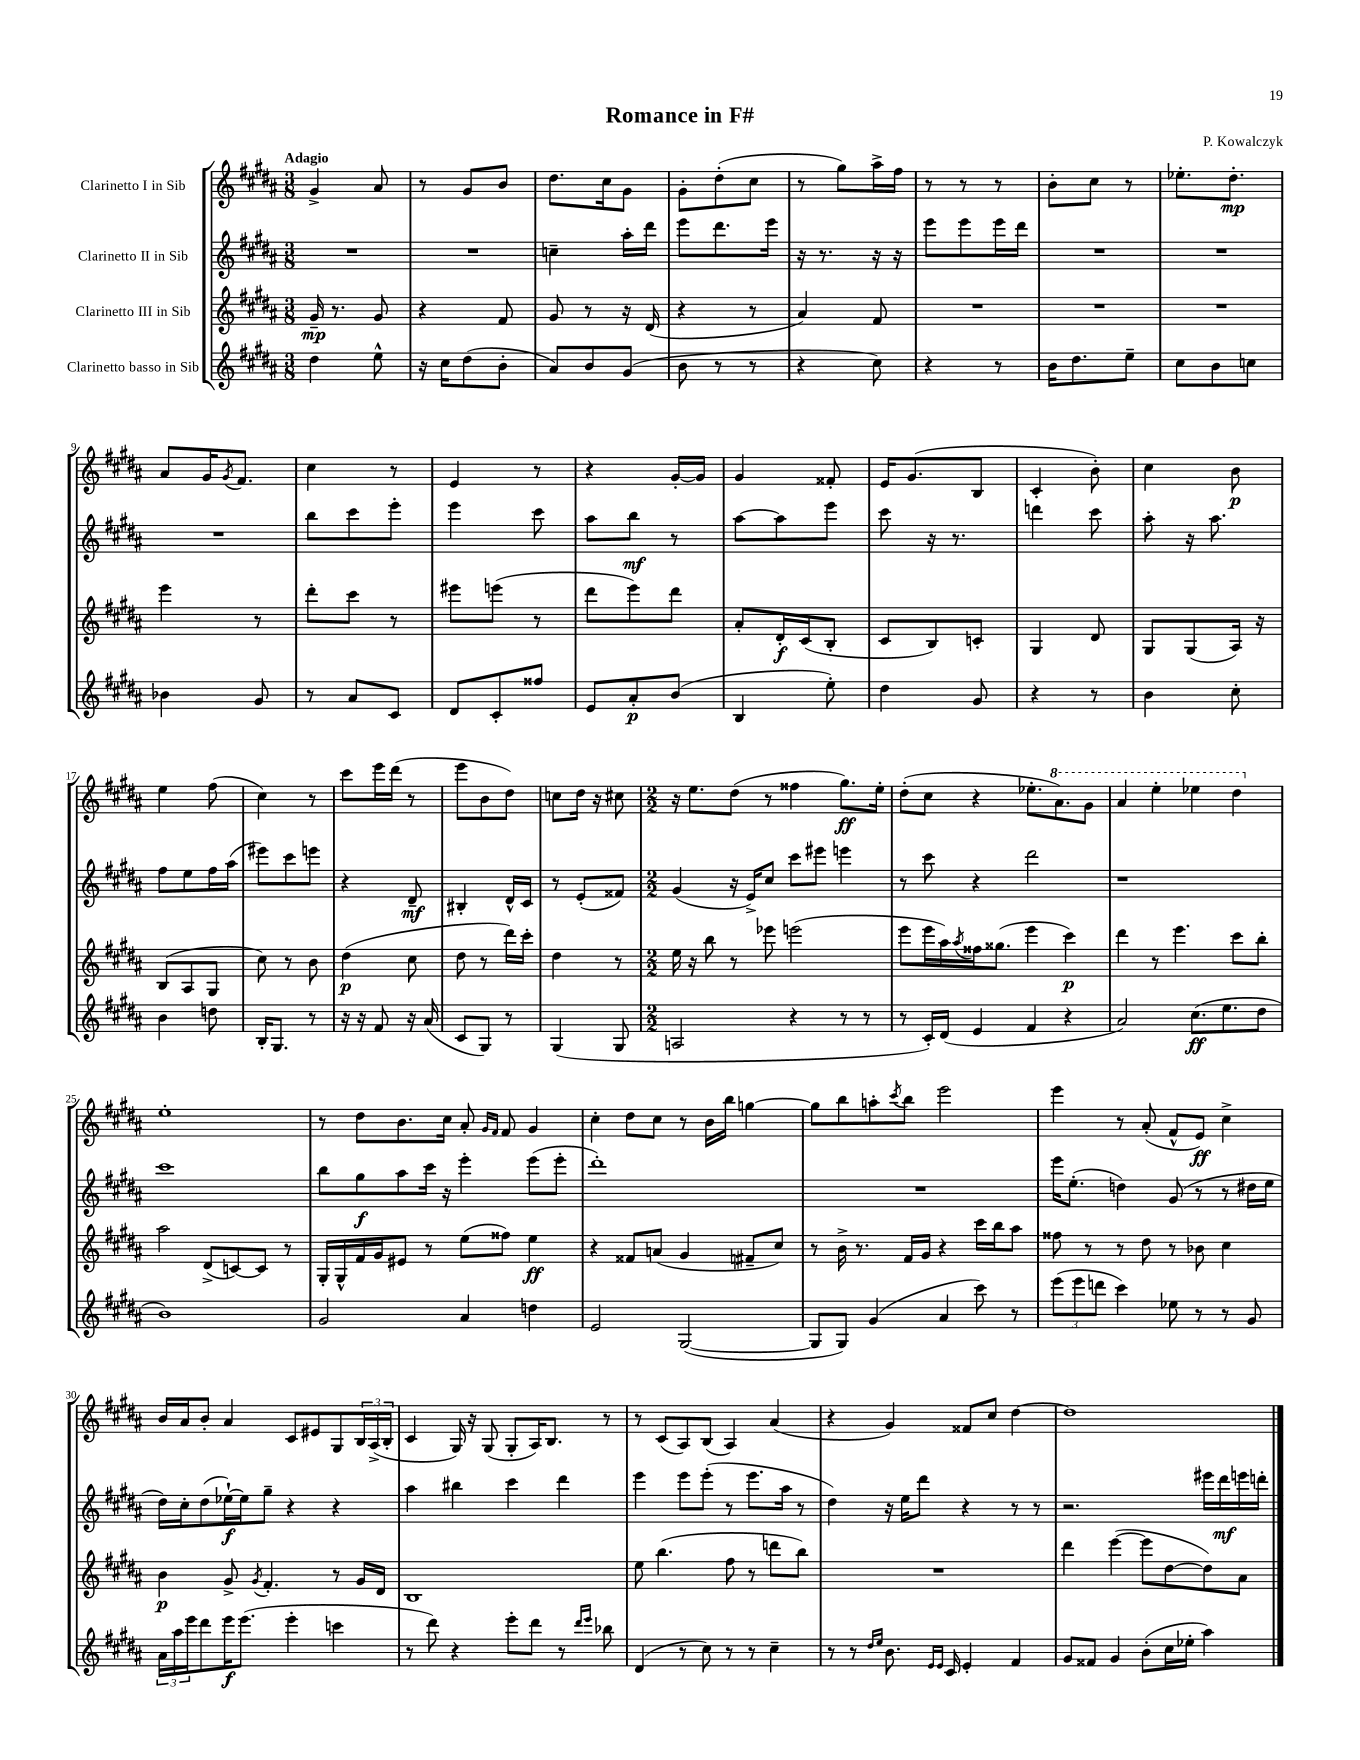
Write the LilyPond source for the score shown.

\header { title = "Romance in F#" composer = "P. Kowalczyk" }
<<
\new StaffGroup <<
\new Staff = "s0" \with { instrumentName = "Clarinetto I in Sib" } {
    \clef treble \key b \major \numericTimeSignature \time 3/8 \tempo "Adagio"
    gis'4-> ais'8 |
    r8 gis'8 b'8 |
    dis''8. cis''16 gis'8 |
    gis'8-. dis''8-.( cis''8 |
    r8 gis''8) ais''16-> fis''16 |
    r8 r8 r8 |
    b'8-. cis''8 r8 |
    ees''8.-. dis''8.-.\mp |
    ais'8 gis'16 \acciaccatura { gis'8 } fis'8. |
    cis''4 r8 |
    e'4 r8 |
    r4 gis'16~-. gis'16 |
    gis'4 fisis'8-. |
    e'16 gis'8.( b8 |
    cis'4-. b'8-.) |
    cis''4 b'8\p |
    e''4 fis''8( |
    cis''4) r8 |
    cis'''8 e'''16 dis'''16( r8 |
    e'''8 b'8 dis''8) |
    c''8 dis''16 r16 cis''8 |
    \numericTimeSignature \time 2/2 r16 e''8. dis''8( r8 fisis''4 gis''8.\ff) e''16-. |
    dis''8-.( cis''8 r4 ees''8.-. \ottava #1 ais''8.) gis''8 |
    ais''4 e'''4-. ees'''4 dis'''4 \ottava #0 |
    e''1-. |
    r8 dis''8 b'8. cis''16 ais'8-. \grace { gis'16 fis'16 } fis'8 gis'4 |
    cis''4-. dis''8 cis''8 r8 b'16 b''16 g''4~ |
    g''8 b''8 a''8-. \acciaccatura { cis'''8 } b''8 e'''2 |
    e'''4 r8 ais'8-.( fis'8-^ e'8\ff) cis''4-> |
    b'16 ais'16 b'8-. ais'4 cis'8 eis'8 gis8 \tuplet 3/2 { b16 ais16->( b16-. } |
    cis'4 gis16) r16 gis8( gis8-. ais16) b8. r8 |
    r8 cis'8( ais8) b8( ais4) ais'4( |
    r4 gis'4) fisis'8 cis''8 dis''4~ |
    dis''1 \bar "|." |
}
\new Staff = "s1" \with { instrumentName = "Clarinetto II in Sib" } {
    \clef treble \key b \major \numericTimeSignature \time 3/8
    R4. |
    R4. |
    c''4-- ais''16-. dis'''16 |
    e'''8 dis'''8. e'''16 |
    r16 r8. r16 r16 |
    e'''8 e'''8 e'''16 dis'''16 |
    R4. |
    R4. |
    R4. |
    b''8 cis'''8 e'''8-. |
    e'''4 cis'''8 |
    ais''8 b''8\mf r8 |
    ais''8~ ais''8 e'''8 |
    cis'''8 r16 r8. |
    d'''4 cis'''8 |
    ais''8-. r16 ais''8. |
    fis''8 e''8 fis''16 ais''16( |
    eis'''8) cis'''8 e'''8 |
    r4 dis'8--\mf |
    bis4-. dis'16-^ cis'16 |
    r8 e'8-.( fisis'8) |
    \numericTimeSignature \time 2/2 gis'4( r16 e'16->) cis''8 cis'''8 eis'''8 e'''4 |
    r8 cis'''8 r4 dis'''2 |
    r1 |
    cis'''1 |
    b''8 gis''8\f ais''8 cis'''16 r16 e'''4-. e'''8( e'''8-. |
    dis'''1-.) |
    R1 |
    e'''16 e''8.-.( d''4) gis'8( r8 r8 dis''16 e''16 |
    dis''16) cis''16-. dis''8( ees''16~-!\f) ees''16 gis''8-- r4 r4 |
    ais''4 bis''4 cis'''4 dis'''4 |
    e'''4 e'''8 e'''8-.( r8 e'''8. ais''16 r8 |
    dis''4) r16 e''16 dis'''8 r4 r8 r8 |
    r2. eis'''16 dis'''16\mf e'''16 d'''16-. \bar "|." |
}
\new Staff = "s2" \with { instrumentName = "Clarinetto III in Sib" } {
    \clef treble \key b \major \numericTimeSignature \time 3/8
    gis'16--\mp r8. gis'8 |
    r4 fis'8 |
    gis'8 r8 r16 dis'16( |
    r4 r8 |
    ais'4) fis'8 |
    R4. |
    R4. |
    R4. |
    e'''4 r8 |
    dis'''8-. cis'''8 r8 |
    eis'''8 e'''8( r8 |
    dis'''8 e'''8) dis'''8 |
    ais'8-. dis'16-.\f cis'16( b8-. |
    cis'8 b8) c'8-. |
    gis4 dis'8 |
    gis8 gis8( ais16) r16 |
    b8( ais8 gis8 |
    cis''8) r8 b'8 |
    dis''4\p( cis''8 |
    dis''8 r8 dis'''16) cis'''16-. |
    dis''4 r8 |
    \numericTimeSignature \time 2/2 e''16 r16 b''8 r8 ees'''8 e'''2( |
    e'''8 e'''16 ais''16) \acciaccatura { ais''8 } fisis''16 gisis''8.( e'''4 cis'''4\p) |
    dis'''4 r8 e'''4. cis'''8 b''8-. |
    ais''2 dis'8->( c'8~) c'8 r8 |
    gis16-. gis16-^ fis'16 gis'16 eis'8 r8 e''8( fisis''8) e''4\ff |
    r4 fisis'8 a'8( gis'4 fis'8-- cis''8) |
    r8 b'16-> r8. fis'16 gis'16 r4 cis'''16 b''16 ais''8 |
    fisis''8 r8 r8 dis''8 r8 bes'8 cis''4 |
    b'4\p gis'8-> \acciaccatura { gis'8 } fis'4.-. r8 gis'16 dis'16 |
    b1 |
    e''8 b''4.( fis''8 r8 d'''8 b''8) |
    R1 |
    dis'''4 e'''4~( e'''8 dis''8~ dis''8) ais'8 \bar "|." |
}
\new Staff = "s3" \with { instrumentName = "Clarinetto basso in Sib" } {
    \clef treble \key b \major \numericTimeSignature \time 3/8
    dis''4 e''8-^ |
    r16 cis''16 dis''8( b'8-. |
    ais'8) b'8 gis'8( |
    b'8 r8 r8 |
    r4 cis''8) |
    r4 r8 |
    b'16 dis''8. e''8-- |
    cis''8 b'8 c''8 |
    bes'4 gis'8 |
    r8 ais'8 cis'8 |
    dis'8 cis'8-. fisis''8 |
    e'8 ais'8-.\p b'8( |
    b4 e''8-.) |
    dis''4 gis'8 |
    r4 r8 |
    b'4 cis''8-. |
    b'4 d''8 |
    b16-. gis8. r8 |
    r16 r16 fis'8 r16 ais'16( |
    cis'8 gis8) r8 |
    gis4( gis8 |
    \numericTimeSignature \time 2/2 a2 r4 r8 r8 |
    r8 cis'16-.) dis'16( e'4 fis'4 r4 |
    ais'2) cis''8.\ff( e''8. dis''8 |
    b'1) |
    gis'2 ais'4 d''4 |
    e'2 gis2~( |
    gis8 gis8) gis'4( ais'4 cis'''8) r8 |
    \tuplet 3/2 { e'''8( e'''8 d'''8 } cis'''4) ees''8 r8 r8 gis'8 |
    \tuplet 3/2 { ais'16 ais''16 e'''16 } dis'''8 e'''16\f e'''8.( e'''4-. c'''4 |
    r8 dis'''8) r4 e'''8-. dis'''8 r8 \grace { dis'''16 e'''16 } bes''8 |
    dis'4( r8 cis''8) r8 r8 cis''4-- |
    r8 r8 \grace { dis''16 e''16 } b'8. \grace { e'16 e'16 } cis'16 e'4-. fis'4 |
    gis'8 fisis'8 gis'4 b'8-.( cis''16 ees''16-. ais''4) \bar "|." |
}
>>
>>
